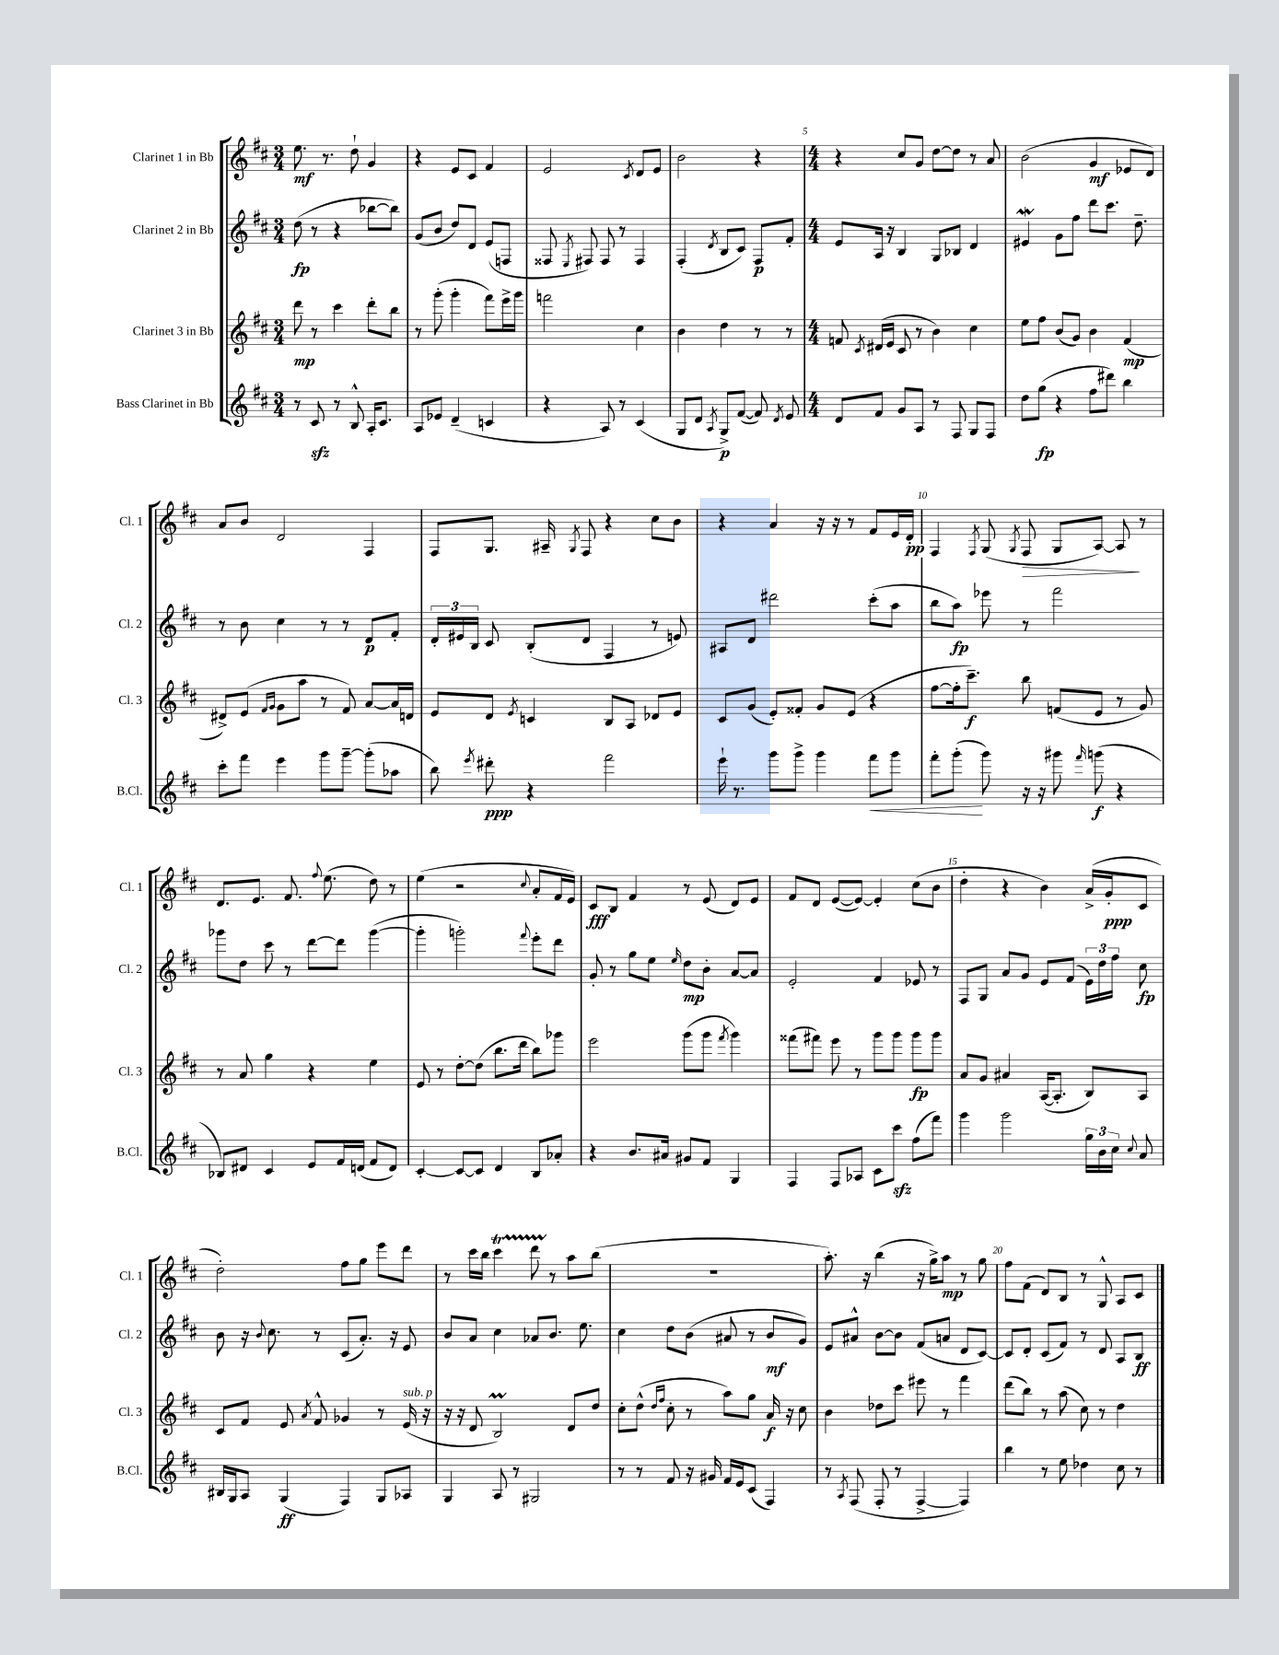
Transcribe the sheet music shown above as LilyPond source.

<<
\new StaffGroup <<
\new Staff = "s0" \with { instrumentName = "Clarinet 1 in Bb" shortInstrumentName = "Cl. 1" } {
    \clef treble \key d \major \numericTimeSignature \time 3/4
    \autoBeamOff e''8.\mf r8. d''8-! g'4 |
    r4 e'8[ cis'8] fis'4 |
    e'2 \acciaccatura { cis'8 } d'8[ e'8] |
    b'2 r4 |
    \numericTimeSignature \time 4/4 r4 cis''8[ g'8] d''8[~ d''8] r8 a'8 |
    b'2( g'4\mf ees'8[ d'8]) |
    a'8[ b'8] d'2 fis4 |
    fis8[ g8.] ais16-- \acciaccatura { g8 } fis8 r4 cis''8[ b'8] |
    r4 a'4 r16 r16 r8 fis'8[ e'16 d'16]-.\pp |
    fis4 \acciaccatura { fis8 } g8( \acciaccatura { g8 } fis8\> g8[ a8]~) a8\! r8 |
    d'8.[ e'8.] fis'8. \appoggiatura { fis''8 } e''8.( d''8) r8 |
    e''4( r2 \appoggiatura { cis''8 } a'8[-. fis'16 e'16]) |
    cis'8[\fff b8] fis'4 r8 e'8( d'8[) e'8] |
    fis'8[ d'8] e'8[~( e'8]~) e'4-. cis''8[( b'8] |
    d''4-. r4 b'4) a'16[->( g'16-.\ppp cis'8] |
    d''2-.) fis''8[ g''8] e'''8[ d'''8] |
    r8 cis'''16[ b''16] cis'''4\startTrillSpan d'''8 r8\stopTrillSpan a''8[ b''8]( |
    R1 |
    a''8.-.) r16 b''4( r16 g''16[->) a''8]\mp r8 g''8 |
    fis''8[ fis'8]( d'8[) b8] r8 g8-^ a8[ cis'8] \bar "|." |
}
\new Staff = "s1" \with { instrumentName = "Clarinet 2 in Bb" shortInstrumentName = "Cl. 2" } {
    \clef treble \key d \major \numericTimeSignature \time 3/4
    \autoBeamOff d''8\fp( r8 r4 bes''8[~ bes''8]) |
    g'8[( b'8] d''8[) d'8] e'8[( f8] |
    fisis8 \acciaccatura { e8 } fis8) fis8 r8 fis4 |
    fis4-.( \acciaccatura { d'8 } b8[ cis'8]) fis8[\p fis'8]-. |
    \numericTimeSignature \time 4/4 e'8[ a16] r16 b4 g8[ bes8] d'4 |
    eis'4\mordent g'8[ fis''8] d'''8[ cis'''8.] d''8.-- |
    r8 b'8 cis''4 r8 r8 d'8[\p fis'8]-. |
    \tuplet 3/2 { d'16[-. eis'16 b16] } cis'8 b8[-.( d'8] fis4 r8 e'8) |
    ais8[ d'8] dis'''2 cis'''8[-.( a''8] |
    b''8[ a''8]\fp) ees'''8 r8 fis'''2 |
    ges'''8[ d''8] cis'''8 r8 d'''8[~ d'''8] ges'''4~( |
    ges'''4-. g'''2-.) \appoggiatura { fis'''8 } e'''8[-. d'''8] |
    g'8-. r8 g''8[ e''8] \grace { e''16 } d''8[\mp b'8]-. a'8[~ a'8] |
    e'2-. fis'4 ees'8 r8 |
    fis8[ g8] a'8[ g'8] e'8[ fis'8]( \tuplet 3/2 { e'16[) d''16 fis''16] } cis''8\fp |
    b'8 r16 \appoggiatura { b'8 } cis''8. r8 cis'8[( a'8.]-.) r16 e'8 |
    b'8[ a'8] cis''4 aes'8[ b'8.] e''8. |
    cis''4 d''8[ b'8]( ais'8 r8 b'8[\mf g'8]) |
    e'8[ ais'8]-^ b'8[~ b'8] fis'8[( a'8] d'8[ cis'8]~) |
    cis'8[ d'8]-. cis'8[( fis'8]) r8 d'8 a8[ b8]\ff \bar "|." |
}
\new Staff = "s2" \with { instrumentName = "Clarinet 3 in Bb" shortInstrumentName = "Cl. 3" } {
    \clef treble \key d \major \numericTimeSignature \time 3/4
    \autoBeamOff d'''8\mp r8 cis'''4 d'''8[-. b''8] |
    r8 g'''8-.( g'''4-. fis'''8[) e'''16-> g'''16] |
    f'''2 cis''4 |
    b'4 d''4 r8 r8 |
    \numericTimeSignature \time 4/4 f'8 \acciaccatura { cis'8 } dis'16[( e'16] cis'8 r8 b'4) cis''4 |
    e''8[ fis''8] b'8[( g'8]) b'4 fis'4\mp( |
    dis'8[->) e'8]( \grace { fis'16[ g'16] } g'8[ a''8] r8 fis'8) a'8[~ a'16 d'16] |
    e'8[ d'8] \acciaccatura { e'8 } c'4 b8[ a8] des'8[ e'8] |
    cis'8[ g'8]( e'8[-.) fisis'8]-. g'8[ e'8]( r4 |
    fis''8[~ fis''16-. cis'''8.]--\f) b''8 f'8[( e'8] r8 g'8) |
    r8 a'8 g''4 r4 e''4 |
    e'8 r8 d''8[~-. d''8]( b''8.[ d'''16] b''8[) ges'''8] |
    e'''2 g'''8[( g'''8] \acciaccatura { fis'''8 } g'''4) |
    fisis'''8[( fis'''8]) e'''8 r8 g'''8[ g'''8] g'''8[\fp g'''8] |
    a'8[ g'8] ais'4 a16[~( a8.]-. b8[) a8] |
    cis'8[ fis'8] e'8 \acciaccatura { a'8 } fis'8-^ ges'4 r8 e'16^\markup { \italic "sub. p" }( r16 |
    r16 r16 d'8 b2\prall) d'8[ d''8] |
    cis''8[-. d''8]-^( \grace { d''16[ fis''16] } cis''8-. r8 a''8[) g''8] a'16\f r16 cis''8 |
    b'4 des''8[ cis'''8] eis'''8 r8 fis'''4 |
    d'''8[( b''8]) r8 a''8( cis''8) r8 d''4 \bar "|." |
}
\new Staff = "s3" \with { instrumentName = "Bass Clarinet in Bb" shortInstrumentName = "B.Cl." } {
    \clef treble \key d \major \numericTimeSignature \time 3/4
    \autoBeamOff r8 cis'8\sfz r8 b8-^ a16[-. cis'8.] |
    a8[ ees'8] d'4--( c'4 |
    r4 a8) r8 cis'4( |
    g8[ d'8] \acciaccatura { a8 } g8[->\p) fis'8]~( fis'8) \acciaccatura { d'8 } e'8 |
    \numericTimeSignature \time 4/4 d'8[ fis'8] g'8[ a8] r8 fis8 g8[ fis8] |
    d''8[ g''8]\fp( r4 fis''8[ dis'''8]) b''4 |
    cis'''8[-. fis'''8] e'''4 g'''8[ g'''8]~-- g'''8[-.( aes''8] |
    b''8) \acciaccatura { e'''8 } dis'''8-.\ppp r4 fis'''2 |
    e'''16-! r8. g'''8[ g'''8]-> g'''4 fis'''8[\< g'''8] |
    fis'''8[-. g'''8]-.\!( g'''8) r16 r16 gis'''8 \grace { fis'''16 } g'''8\f( r4 |
    bes8[) dis'8] cis'4 e'8[ fis'16 d'16]( fis'8[ d'8]) |
    cis'4~-. cis'8[~ cis'8] d'4 b8[ aes'8]-. |
    r4 b'8.[ ais'16] gis'8[ fis'8] g4 |
    fis4 fis8[ aes8] cis'8[ cis'''8]\sfz fis''8[( fis'''8]) |
    g'''4 g'''2 \tuplet 3/2 { g''16[ b'16 cis''16] } \appoggiatura { cis''8 } a'8 |
    bis16[ g16 a8] g4\ff( fis4) g8[ aes8] |
    g4 a8 r8 gis2 |
    r8 r8 fis'8 r16 gis'16 fis'16[ e'16 cis'8]( fis4) |
    r8 \acciaccatura { a8 } fis8( fis8-. r8 fis4~-> fis4) |
    b''4 r8 e''8 des''4 cis''8 r8 \bar "|." |
}
>>
>>
\layout { \context { \Score \override BarNumber.break-visibility = ##(#f #t #t) barNumberVisibility = #(every-nth-bar-number-visible 5) } }
